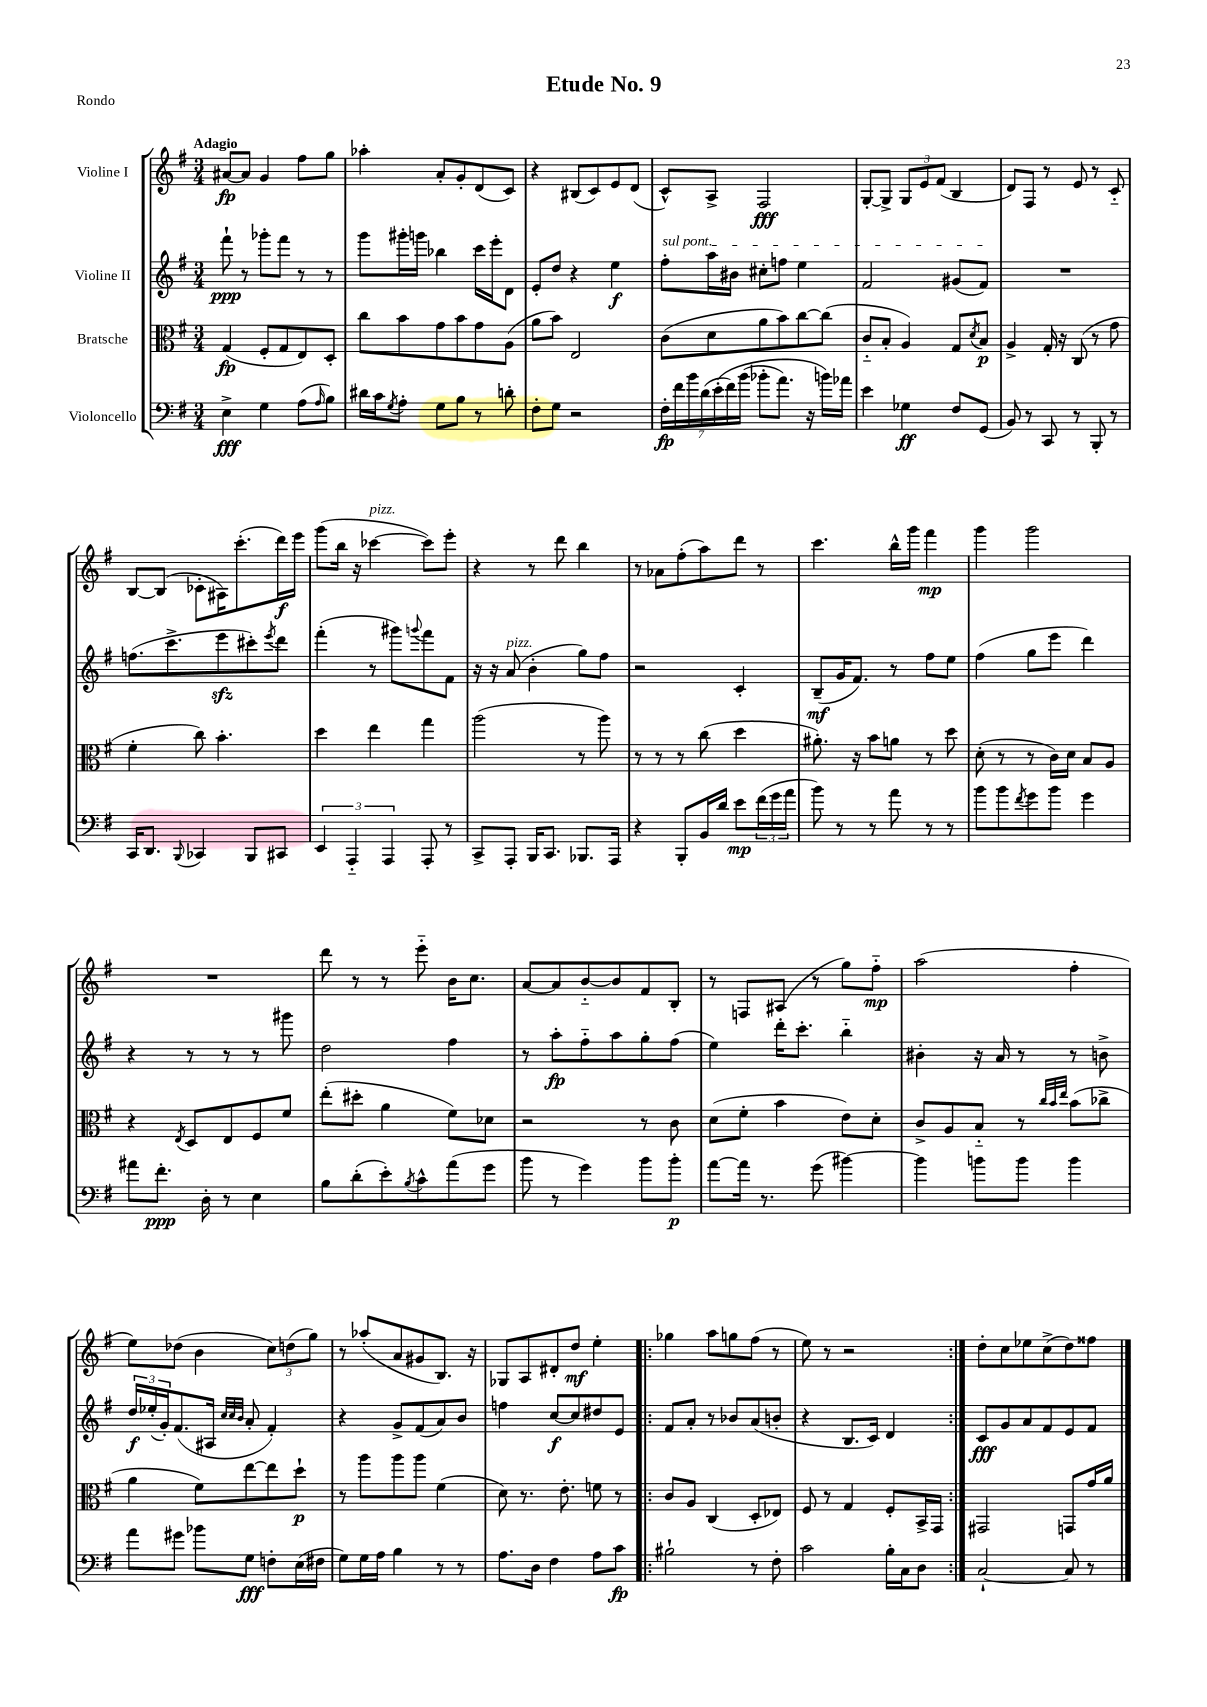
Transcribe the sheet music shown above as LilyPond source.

\header { title = "Etude No. 9" piece = "Rondo" }
<<
\new StaffGroup <<
\new Staff = "s0" \with { instrumentName = "Violine I" } {
    \clef treble \key g \major \numericTimeSignature \time 3/4 \tempo "Adagio"
    ais'8~\fp ais'8 g'4 fis''8 g''8 |
    aes''4-. a'8-. g'8-. d'8( c'8) |
    r4 bis8( c'8) e'8 d'8( |
    c'8-^) a8-> fis2\fff |
    g8~-. g8-> \tuplet 3/2 { g8 e'8 fis'8( } b4 |
    d'8) fis8 r8 e'8 r8 c'8-_ |
    b8~ b8( ces'8-. ais16) c'''8.-.( d'''16\f) e'''16 |
    g'''8( b''16 r16 ces'''4~^\markup { \italic "pizz." } ces'''8) e'''8-. |
    r4 r8 d'''8 b''4 |
    r8 aes'8 fis''8-.( a''8) d'''8 r8 |
    c'''4. b''16-^ g'''16 fis'''4\mp |
    g'''4 g'''2 |
    R2. |
    d'''8 r8 r8 e'''8-_ b'16 c''8. |
    a'8~ a'8 b'8~-_ b'8 fis'8 b8-. |
    r8 f8 ais8( r8 g''8) fis''8-_\mp |
    a''2( fis''4-. |
    e''8) des''8( b'4 \tuplet 3/2 { c''8) d''8( g''8) } |
    r8 aes''8-.( a'8 gis'8 b8.) r16 |
    ges8 a8 dis'8-. d''8\mf e''4-. |
    \repeat volta 2 { ges''4 a''8 g''8 fis''8( r8 |
    e''8) r8 r2 | }
    d''8-. c''8 ees''8 c''8->( d''8) fisis''8 \bar "|." |
}
\new Staff = "s1" \with { instrumentName = "Violine II" } {
    \clef treble \key g \major \numericTimeSignature \time 3/4
    fis'''8-!\ppp r8 ges'''8-. fis'''8 r8 r8 |
    g'''8 gis'''16-. g'''16 bes''4 c'''16 e'''16-. d'8 |
    e'8-. d''8 r4 e''4\f |
    \once \override TextSpanner.bound-details.left.text = \markup { \italic "sul pont." } fis''8-.\startTextSpan a''16 bis'16 cis''8-. f''8 e''4 |
    fis'2 gis'8( fis'8\stopTextSpan) |
    R2. |
    f''8.( c'''8.-> e'''8\sfz cis'''8-.) \acciaccatura { e'''8 } d'''8 |
    fis'''4-.( r8 gis'''8) \appoggiatura { g'''8 } fis'''8 fis'8 |
    r16 r16 a'8^\markup { \italic "pizz." }( b'4-. g''8) fis''8 |
    r2 c'4-. |
    b8--\mf( g'16 fis'8.) r8 fis''8 e''8 |
    fis''4( g''8 e'''8 d'''4) |
    r4 r8 r8 r8 gis'''8 |
    d''2 fis''4 |
    r8 a''8-.\fp fis''8-_ a''8 g''8-. fis''8( |
    e''4) d'''16-. c'''8.-. b''4-_ |
    bis'4-. r16 a'16 r8 r8 b'8-> |
    \tuplet 3/2 { d''16\f ees''16-.( g'16-.) } fis'8.( ais16 \grace { c''32 c''32 b'32 } a'8-. fis'4-.) |
    r4 g'8-> fis'8( a'8) b'8 |
    f''4 c''8~\f c''8 dis''8 e'8 |
    \repeat volta 2 { fis'8 a'8-. r8 bes'8 a'8( b'8-. |
    r4 b8. c'16) d'4 | }
    c'8\fff g'8 a'8 fis'8 e'8 fis'8 \bar "|." |
}
\new Staff = "s2" \with { instrumentName = "Bratsche" } {
    \clef alto \key g \major \numericTimeSignature \time 3/4
    g4\fp( fis8-. g8 e8) d8-. |
    c''8 b'8 g'8 b'8 g'8 a8( |
    a'8 b'8) e2 |
    c'8( d'8 a'8 b'8) c''8~ c''8( |
    c'8-_ b8-. a4) g8 \acciaccatura { d'8 } b8\p |
    a4-> g16-. r16 c8( r8 g'8 |
    fis'4-. c''8) b'4.-. |
    d''4 e''4 g''4 |
    a''2( r8 a''8) |
    r8 r8 r8 c''8( d''4 |
    ais'8.-.) r16 b'8 a'8 r8 d''8 |
    d'8-.( r8 r8 c'16) d'16 b8 a8 |
    r4 \acciaccatura { e8 } d8 e8 fis8 fis'8 |
    e''8-.( dis''8-. a'4 fis'8) des'8 |
    r2 r8 c'8 |
    d'8( fis'8-. b'4 e'8) d'8-. |
    c'8-> a8 b8-_ r8 \grace { c''32 b'32 e''32 } b'8( ces''8-> |
    a'4 fis'8) e''8~ e''8 d''8-!\p |
    r8 a''8 a''8 a''8 fis'4( |
    d'8) r8. e'8.-. f'8 r8 |
    \repeat volta 2 { c'8 a8 c4( d8-. ees8) |
    fis8 r8 g4 fis8-. b,16-> g,16 | }
    gis,2 g,8 g'16 a'16 \bar "|." |
}
\new Staff = "s3" \with { instrumentName = "Violoncello" } {
    \clef bass \key g \major \numericTimeSignature \time 3/4
    e4->\fff g4 a8( \grace { a16 } b8) |
    dis'16 c'16 \acciaccatura { g8 } a8-. g8 b8 r8 d'8-. |
    fis8-. g8 r2 |
    \tuplet 7/4 { fis16-.\fp fis'16 b'16 d'16( e'16-.\( fis'16) b'16( } bes'8-. a'8.) r16 b'16\) aes'16 |
    e'4 ges4\ff fis8 g,8( |
    b,8) r8 c,8 r8 b,,8-. r8 |
    c,16 d,8. \appoggiatura { b,,8 } ces,4 b,,8 cis,8 |
    \tuplet 3/2 { e,4 a,,4-_ a,,4 } a,,8-. r8 |
    c,8-> a,,8-. b,,16 c,8. bes,,8. a,,16 |
    r4 b,,8-. b,16 d'16 e'8\mp \tuplet 3/2 { fis'16( g'16 a'16 } |
    b'8) r8 r8 a'8 r8 r8 |
    b'8 b'8 \acciaccatura { fis'8 } g'8 b'8 g'4 |
    ais'8 fis'8.-.\ppp d16-. r8 e4 |
    b8 d'8-.( e'8-.) \acciaccatura { b8 } c'8-^ a'8( g'8 |
    b'8 r8 g'4) b'8 b'8-.\p |
    a'8~ a'16 r8. g'8( bis'4~) |
    bis'4 b'8 b'8 b'4 |
    a'8 gis'8 bes'8 g8\fff f8-. e16( fis16 |
    g8) g16 a16 b4 r8 r8 |
    a8. d16 fis4 a8 c'8\fp |
    \repeat volta 2 { bis2-! r8 fis8-. |
    c'2 b16-. c16 d8 | }
    c2~-! c8 r8 \bar "|." |
}
>>
>>
\layout { \context { \Score \remove "Bar_number_engraver" } }
